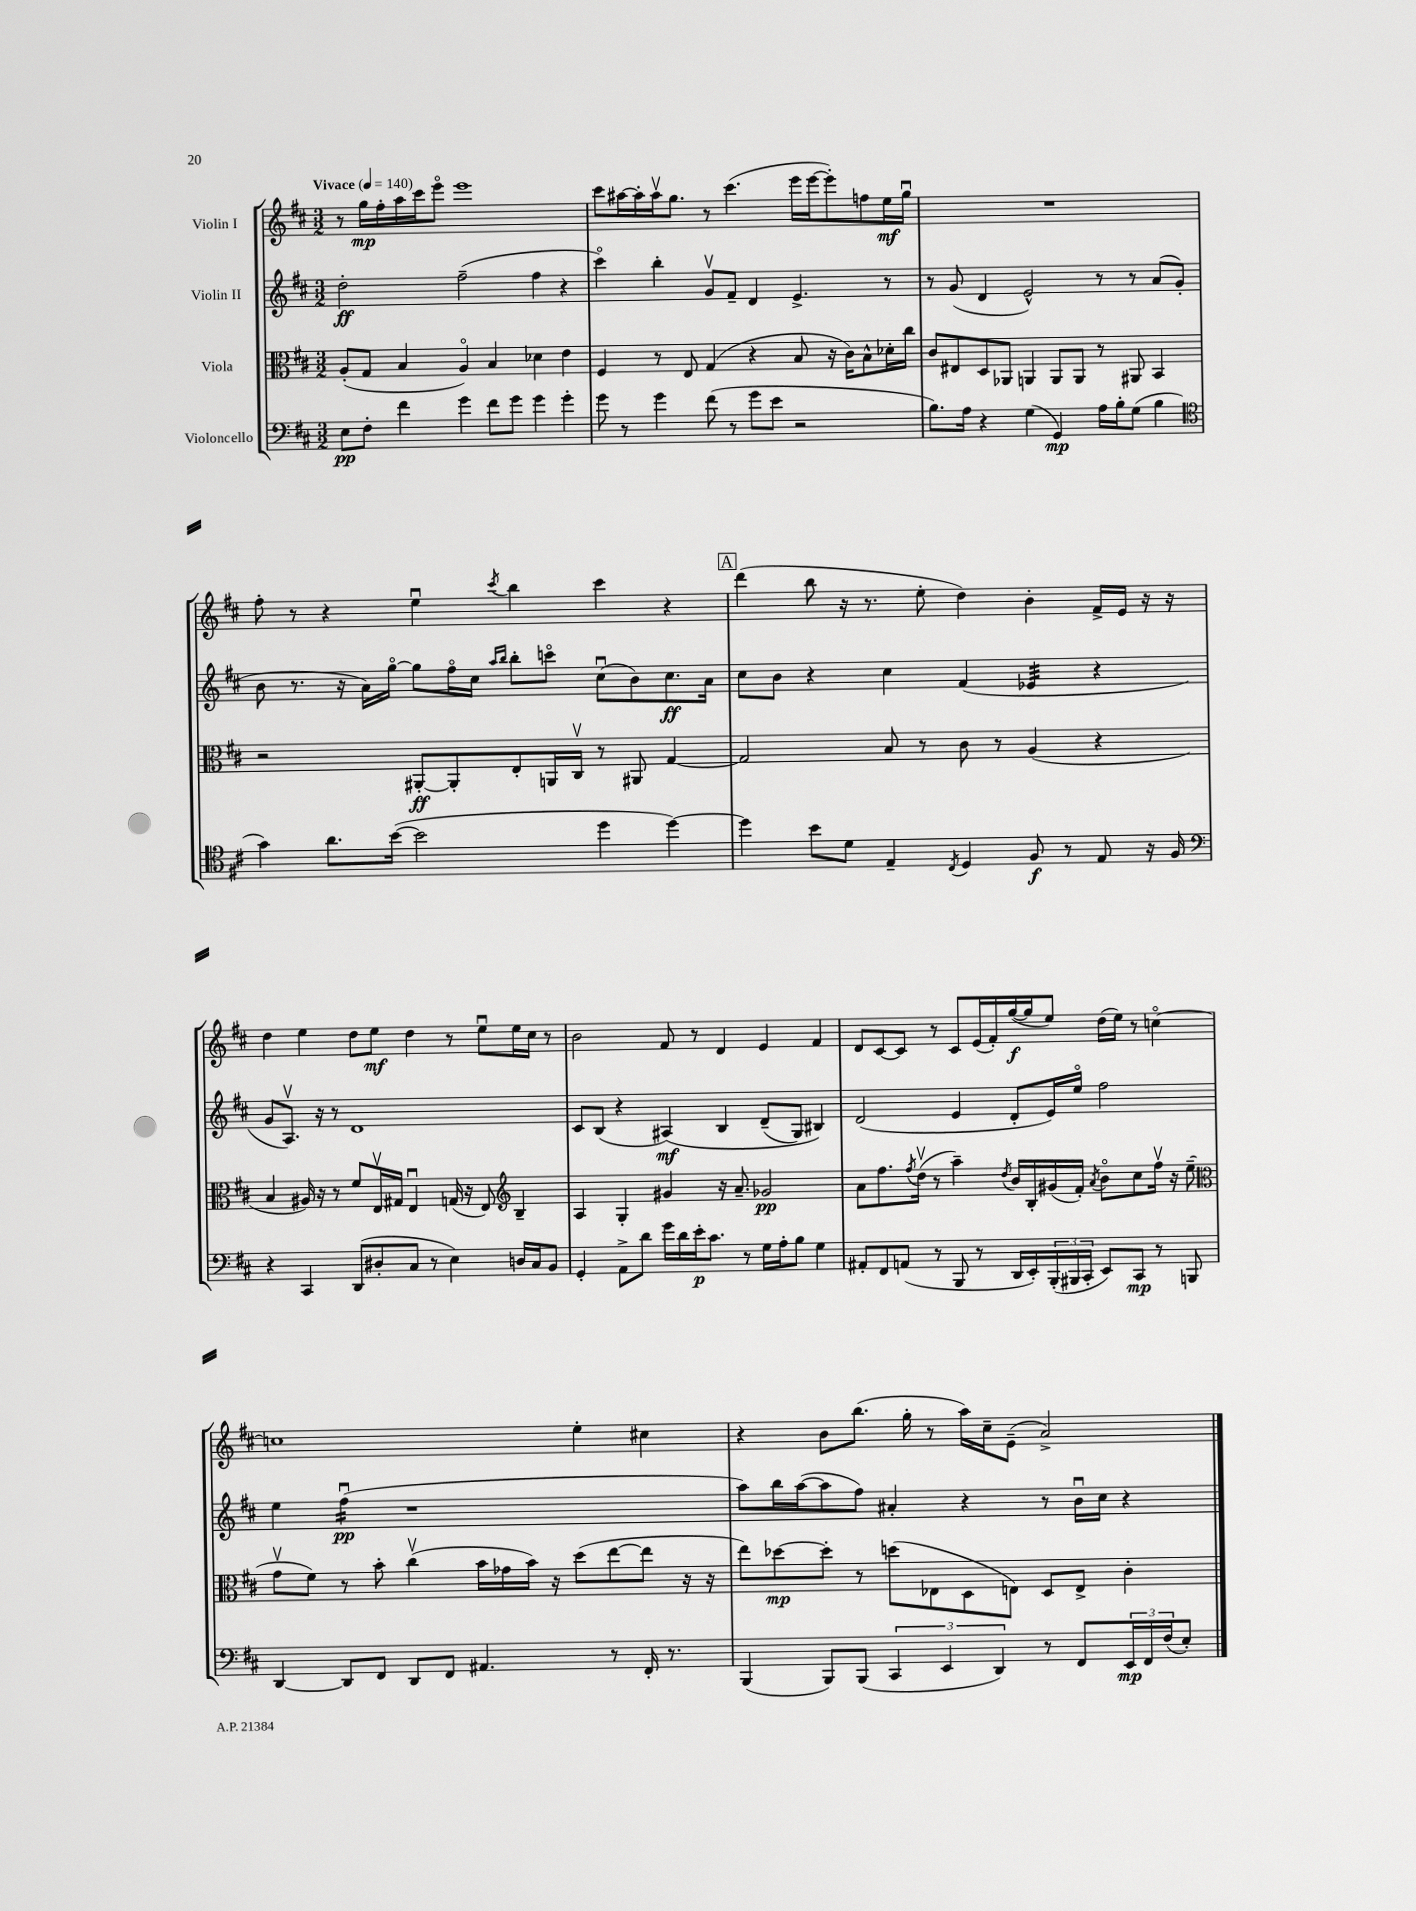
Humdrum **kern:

**kern	**kern	**kern	**kern
*staff4	*staff3	*staff2	*staff1
*clefF4	*clefC3	*clefG2	*clefG2
*k[f#c#]	*k[f#c#]	*k[f#c#]	*k[f#c#]
*M3/2	*M3/2	*M3/2	*M3/2
*MM140	*MM140	*MM140	*MM140
8E	(8A'	2dd'	8r
8F#'	8G	.	16gg
.	.	.	16ff#'
4f#	4B	.	16aa
.	.	.	16ccc#
.	.	.	8eeeo
4g	4Ao)	(2ff#~	1eee
8f#	4B	.	.
8g	.	.	.
4g	4d-	4ff#	.
4g'	4e	4r	.
=	=	=	=
8g	4F#	4ccc#o)	8ccc#
8r	.	.	[16aa#
.	.	.	16aa#']
4g	8r	4bb'	16aa#v
.	.	.	8.gg
.	8E	.	.
(8f#	(4G	8gv	8r
8r	.	8f#~	(4.ccc#
8g	4r	4d	.
8e	.	.	.
2r	8B	4.e^	16eee
.	.	.	[16eee
.	16r	.	8eee'])
.	16c#)	.	.
.	8B^^	.	8ff
.	16d-'	8r	16ee
.	16cc#	.	16ggu
=	=	=	=
8.B)	8c#	8r	1.r
.	8E#	(8g	.
16A	.	.	.
4r	8D	4d	.
.	8AA-	.	.
(4G	4AA	2e^^)	.
4GG)	8AA	.	.
.	8AA	.	.
16A	8r	8r	.
16B'	.	.	.
(8G	8AA#	8r	.
4B	4BB	(8a	.
.	.	8g'	.
=	=	=	=
*clefC4	*	*	*
4g)	2r	8b	8ff#'
.	.	8.r	8r
8.a	.	.	4r
.	.	16r	.
.	.	16a)	.
([16b	.	[16ggo	.
2b]	[8AA#'	8gg]	4eeu
.	8AA#']	16ff#o	.
.	.	16cc#	.
.	.	16qqaa	.
.	.	16qqbb	8qccc#
.	8E'	8bb'	4bb
.	16AA	8ccco	.
.	16C#v	.	.
4dd	8r	(8cc#u	4ccc#
.	8AA#	8b)	.
[4dd)	[4G	8.cc#	4r
.	.	16a	.
=	=	=	=
4dd]	2G]	8cc#	(4ddd
.	.	8b	.
8b	.	4r	8bb
8d	.	.	16r
.	.	.	8.r
4E~	8B	4cc#	.
.	8r	.	8ee'
8qC#	.	.	.
4D	8c#	(4f#	4dd)
.	8r	.	.
8F#	(4A	4e-	4b'
8r	.	.	.
8E	4r	4r	16f#^
.	.	.	16e
16r	.	.	16r
16F#	.	.	16r
=	=	=	=
*clefF4	*	*	*
4r	4B	8g	4dd
.	.	8.Av)	.
4CC#	16A#)	.	4ee
.	16r	16r	.
.	8r	8r	.
(8DD	8f#	1d	8dd
8D#'	16Ev	.	8ee
.	16G#	.	.
8C#	4Eu	.	4dd
8r	.	.	.
4E)	(16G	.	8r
.	16r	.	.
.	8E)	.	8eeu
*	*clefG2	*	*
16D	4B~	.	16ee
16C#	.	.	16cc#
8BB	.	.	8r
=	=	=	=
4GG'	4A	8c#	2b
.	.	(8B	.
8AA^	4G'	4r	.
8d	.	.	.
16g	4g#	&(4A#)	8f#
16d	.	.	.
16e'	.	.	8r
8.c#	.	.	.
.	16r	4B	4d
.	8.a~	.	.
8r	.	.	.
16G	2g-	(8d~	4e
16A'	.	.	.
8B	.	8G)	.
4G	.	4B#&)	4f#
=	=	=	=
8AA#'	8a	(2d	8d
8FF#	8.ff#	.	[8c#
(8AA	.	.	8c#]
.	8qff#	.	.
.	(16ddv	.	.
8r	8r	.	8r
8BBB	4aa~)	4e	8c#
8r	.	.	(16e
.	.	.	16f#')
.	8qdd	.	.
16DD	16b	8d'	([16gg
16EE')	16B'	.	16gg]
(24BBB'	(16g#	16e)	8ee)
24BBB#	.	.	.
.	16f#')	16eeo	.
24CC#'	.	.	.
.	8qa	.	.
8EE)	8bo	2ff#	(16dd
.	.	.	16ee)
8CC#	8cc#	.	8r
8r	16ff#v	.	[4cco
.	16r	.	.
8BBB	(8ee~	.	.
=	=	=	=
*	*clefC3	*	*
[4DD	8gv	4ee	1cc]
.	8f#)	.	.
8DD]	8r	(4ff#u	.
8FF#	8b'	.	.
8DD	(4cc#v	1r	.
8FF#	.	.	.
4.AA#	16b	.	.
.	16g-	.	.
.	16b)	.	.
.	16r	.	.
.	(8dd	.	4ee'
8r	[8ee	.	.
16FF#'	8ee]	.	4cc#
8.r	.	.	.
.	16r	.	.
.	16r	.	.
=	=	=	=
(4BBB	8ee)	8aa)	4r
.	[8dd-	16bb	.
.	.	([16aa	.
8BBB)	8dd-']	8aa]	8b
(8BBB	8r	8ff#)	(8.bb
6CC#	(8dd	4a#'	.
.	.	.	16gg'
.	8E-	.	8r
6EE	.	.	.
.	8D	4r	16aa)
.	.	.	16cc#~
6DD)	.	.	.
.	8E)	.	(8e~
8r	8D	8r	2a^)
8FF#	8E^	16bu	.
.	.	16cc#	.
24EE	4c#'	4r	.
24FF#	.	.	.
(24F#	.	.	.
8E')	.	.	.
==	==	==	==
*-	*-	*-	*-
